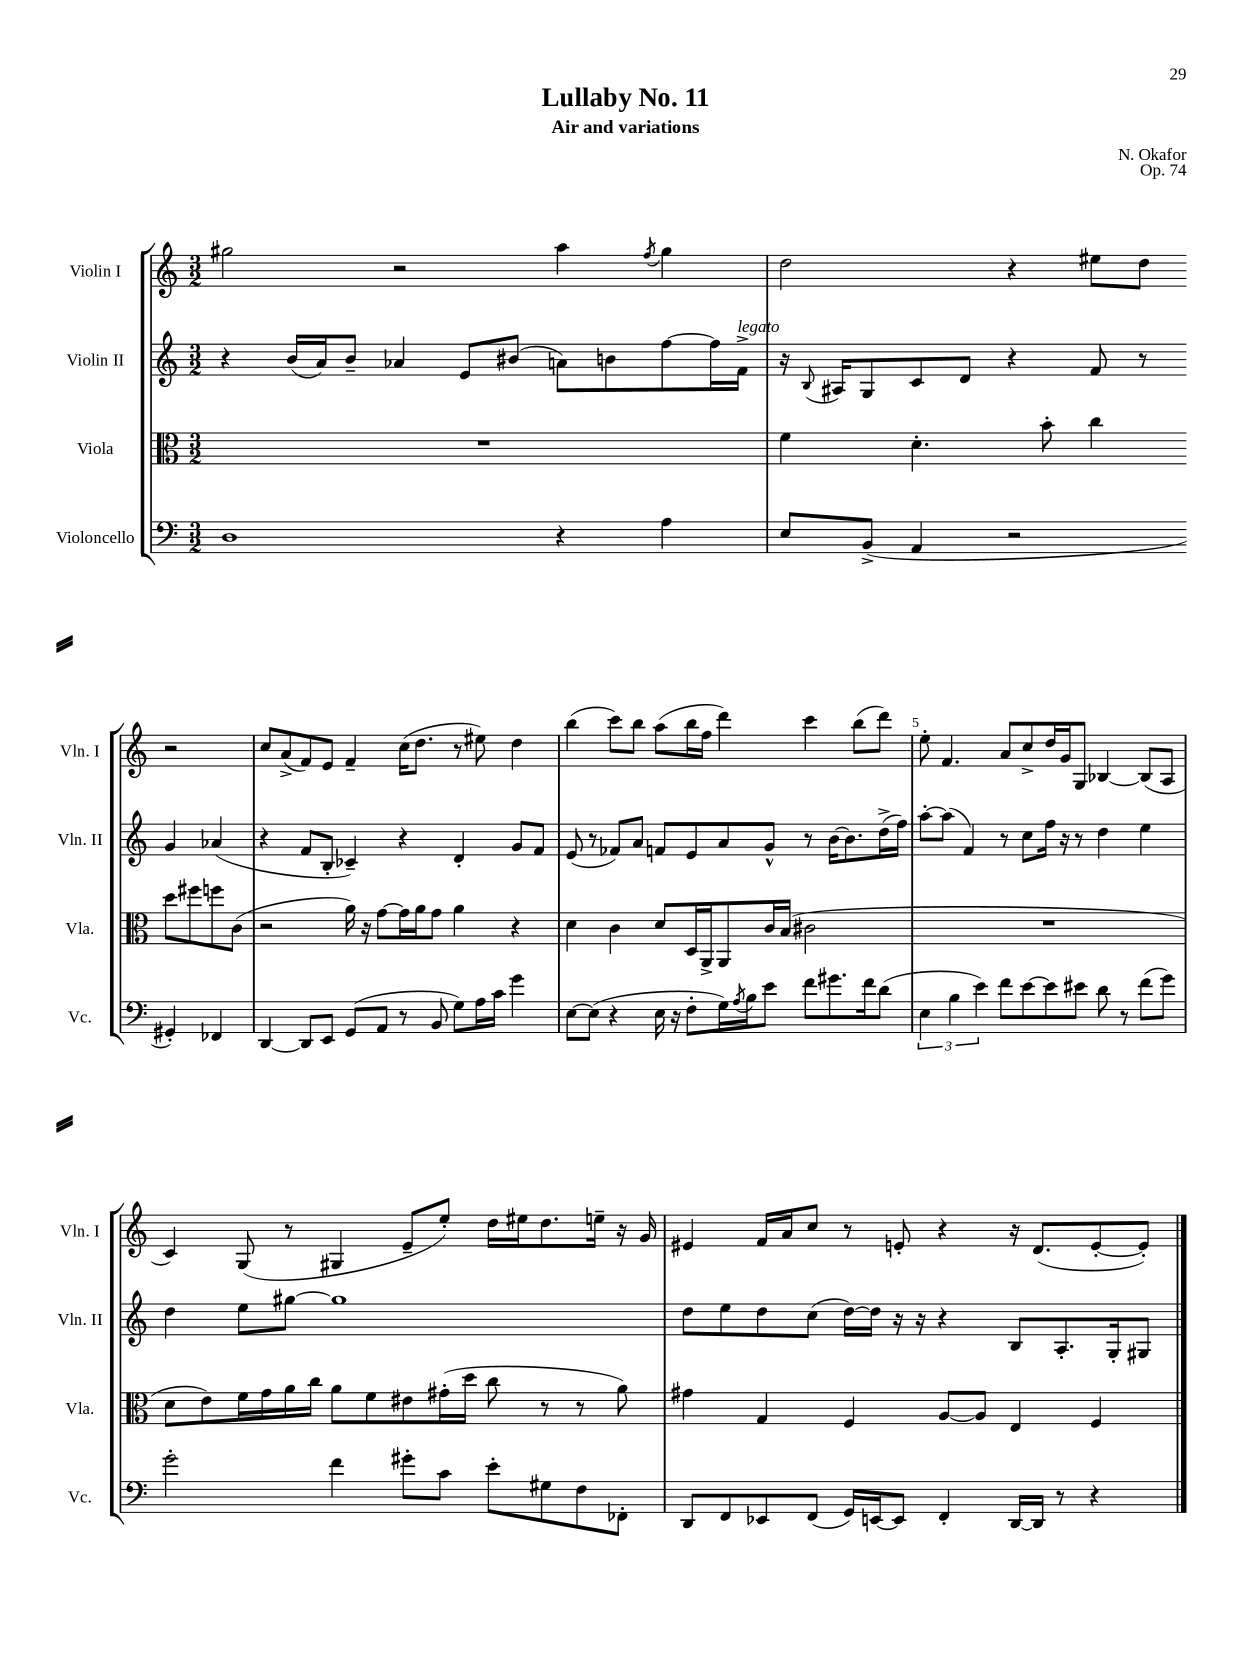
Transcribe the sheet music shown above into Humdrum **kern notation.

**kern	**kern	**kern	**kern
*staff4	*staff3	*staff2	*staff1
*clefF4	*clefC3	*clefG2	*clefG2
*k[]	*k[]	*k[]	*k[]
*M3/2	*M3/2	*M3/2	*M3/2
1D	1.r	4r	2gg#\
.	.	(16b/LL	.
.	.	16a/J)	.
.	.	8b~/J	.
.	.	4a-/	2r
.	.	8e/L	.
.	.	(8b#/J	.
4r	.	8a\L)	4aa\
.	.	8b\	.
.	.	.	8qff/
4A\	.	[8ff\	4gg#\
.	.	16ff\]L	.
.	.	16f^\JJ	.
=	=	=	=
8E/L	4f\	16r	2dd\
.	.	8qqB/	.
.	.	16A#/LK	.
(8BB^/J	.	8G/	.
4AA/	4.d'\	8c/	.
.	.	8d/J	.
2r	.	4r	4r
.	8b'\	.	.
.	4cc\	8f/	8ee#\L
.	.	8r	8dd\J
4GG#'/)	8dd\L	4g/	2r
.	8ff#\	.	.
4FF-/	8ff\	(4a-/	.
.	(8c\J	.	.
=	=	=	=
[4DD/	2r	4r	8cc/L
.	.	.	(8a^/
8DD/]L	.	8f/L	8f/)
8EE/J	.	8B'/J	8e/J
(8GG/L	16a\)	4c-~/)	4f~/
.	16r	.	.
8AA/J	[8g\L	.	.
8r	16g\]L	4r	(16cc\LK
.	16a\J	.	8.dd\J
8BB/	8g\J	.	.
8G\L)	4a\	4d'/	8r
16A\L	.	.	8ee#\)
16c\JJ	.	.	.
4g\	4r	8g/L	4dd\
.	.	8f/J	.
=	=	=	=
[8E\L	4d\	(8e/	(4bb\
(8E\]J	.	8r	.
4r	4c\	8f-/L)	8ccc\L)
.	.	8a/J	8bb\J
16E\	8d/L	8f/L	(8aa\L
16r	.	.	.
8F'\L	16D/L	8e/	16bb\L
.	16AA^/J	.	16ff\JJ
16G\L)	8AA/	8a/	4ddd\)
8qA/	.	.	.
16B\J	.	.	.
8e\J	16c/L	8g^^/J	.
.	(16B/JJ	.	.
8f\L	2c#\	8r	4ccc\
8.g#\	.	[16b\LK	.
.	.	8.b\]	.
.	.	.	(8bb\L
16f\k	.	.	.
(8d\J	.	(16dd^\L	8ddd\J)
.	.	16ff\JJ)	.
=	=	=	=
6E\	1.r	[8aa'\L	8ee'\
.	.	(8aa\]J	4.f/
6B\	.	.	.
.	.	4f/)	.
6e\)	.	.	.
8f\L	.	8r	8a/L
[8e\	.	8cc\L	8cc^/
8e\]	.	16ff\Jk	16dd/L
.	.	16r	16g/J
8e#\J	.	8r	8G/J
8d\	.	4dd\	[4B-/
8r	.	.	.
(8f\L	.	4ee\	(8B-/]L
8g\J)	.	.	8A/J
=	=	=	=
2g'\	8d\L	4dd\	4c/)
.	8e\)	.	.
.	16f\L	8ee\L	(8G/
.	16g\	.	.
.	16a\	[8gg#\J	8r
.	16cc\JJ	.	.
4f\	8a\L	1gg#]	4G#/
.	8f\	.	.
8g#'\L	8e#\	.	8e~/L
8c\J	(16g#'\L	.	8ee'/J)
.	16dd\JJ	.	.
8e'\L	8cc\	.	16dd\LL
.	.	.	16ee#\J
8G#\	8r	.	8.dd\
8F\	8r	.	.
.	.	.	16ee~\Jk
8FF-'\J	8a\)	.	16r
.	.	.	16g/
=	=	=	=
8DD/L	4g#\	8dd\L	4e#/
8FF/	.	8ee\	.
8EE-/	4G/	8dd\	16f/LL
.	.	.	16a/J
(8FF/J	.	(8cc\J	8cc/J
16GG/LL)	4F/	[16dd\LL)	8r
[16EE/J	.	16dd\]JJ	.
8EE/]J	.	16r	8e'/
.	.	16r	.
4FF'/	[8A/L	4r	4r
.	8A/]J	.	.
[16DD/LL	4E/	8B/L	16r
16DD/]JJ	.	.	(8.d/L
8r	.	8.A'/	.
4r	4F/	.	[8e'/
.	.	16G'/k	.
.	.	8G#/J	8e'/]J)
==	==	==	==
*-	*-	*-	*-
